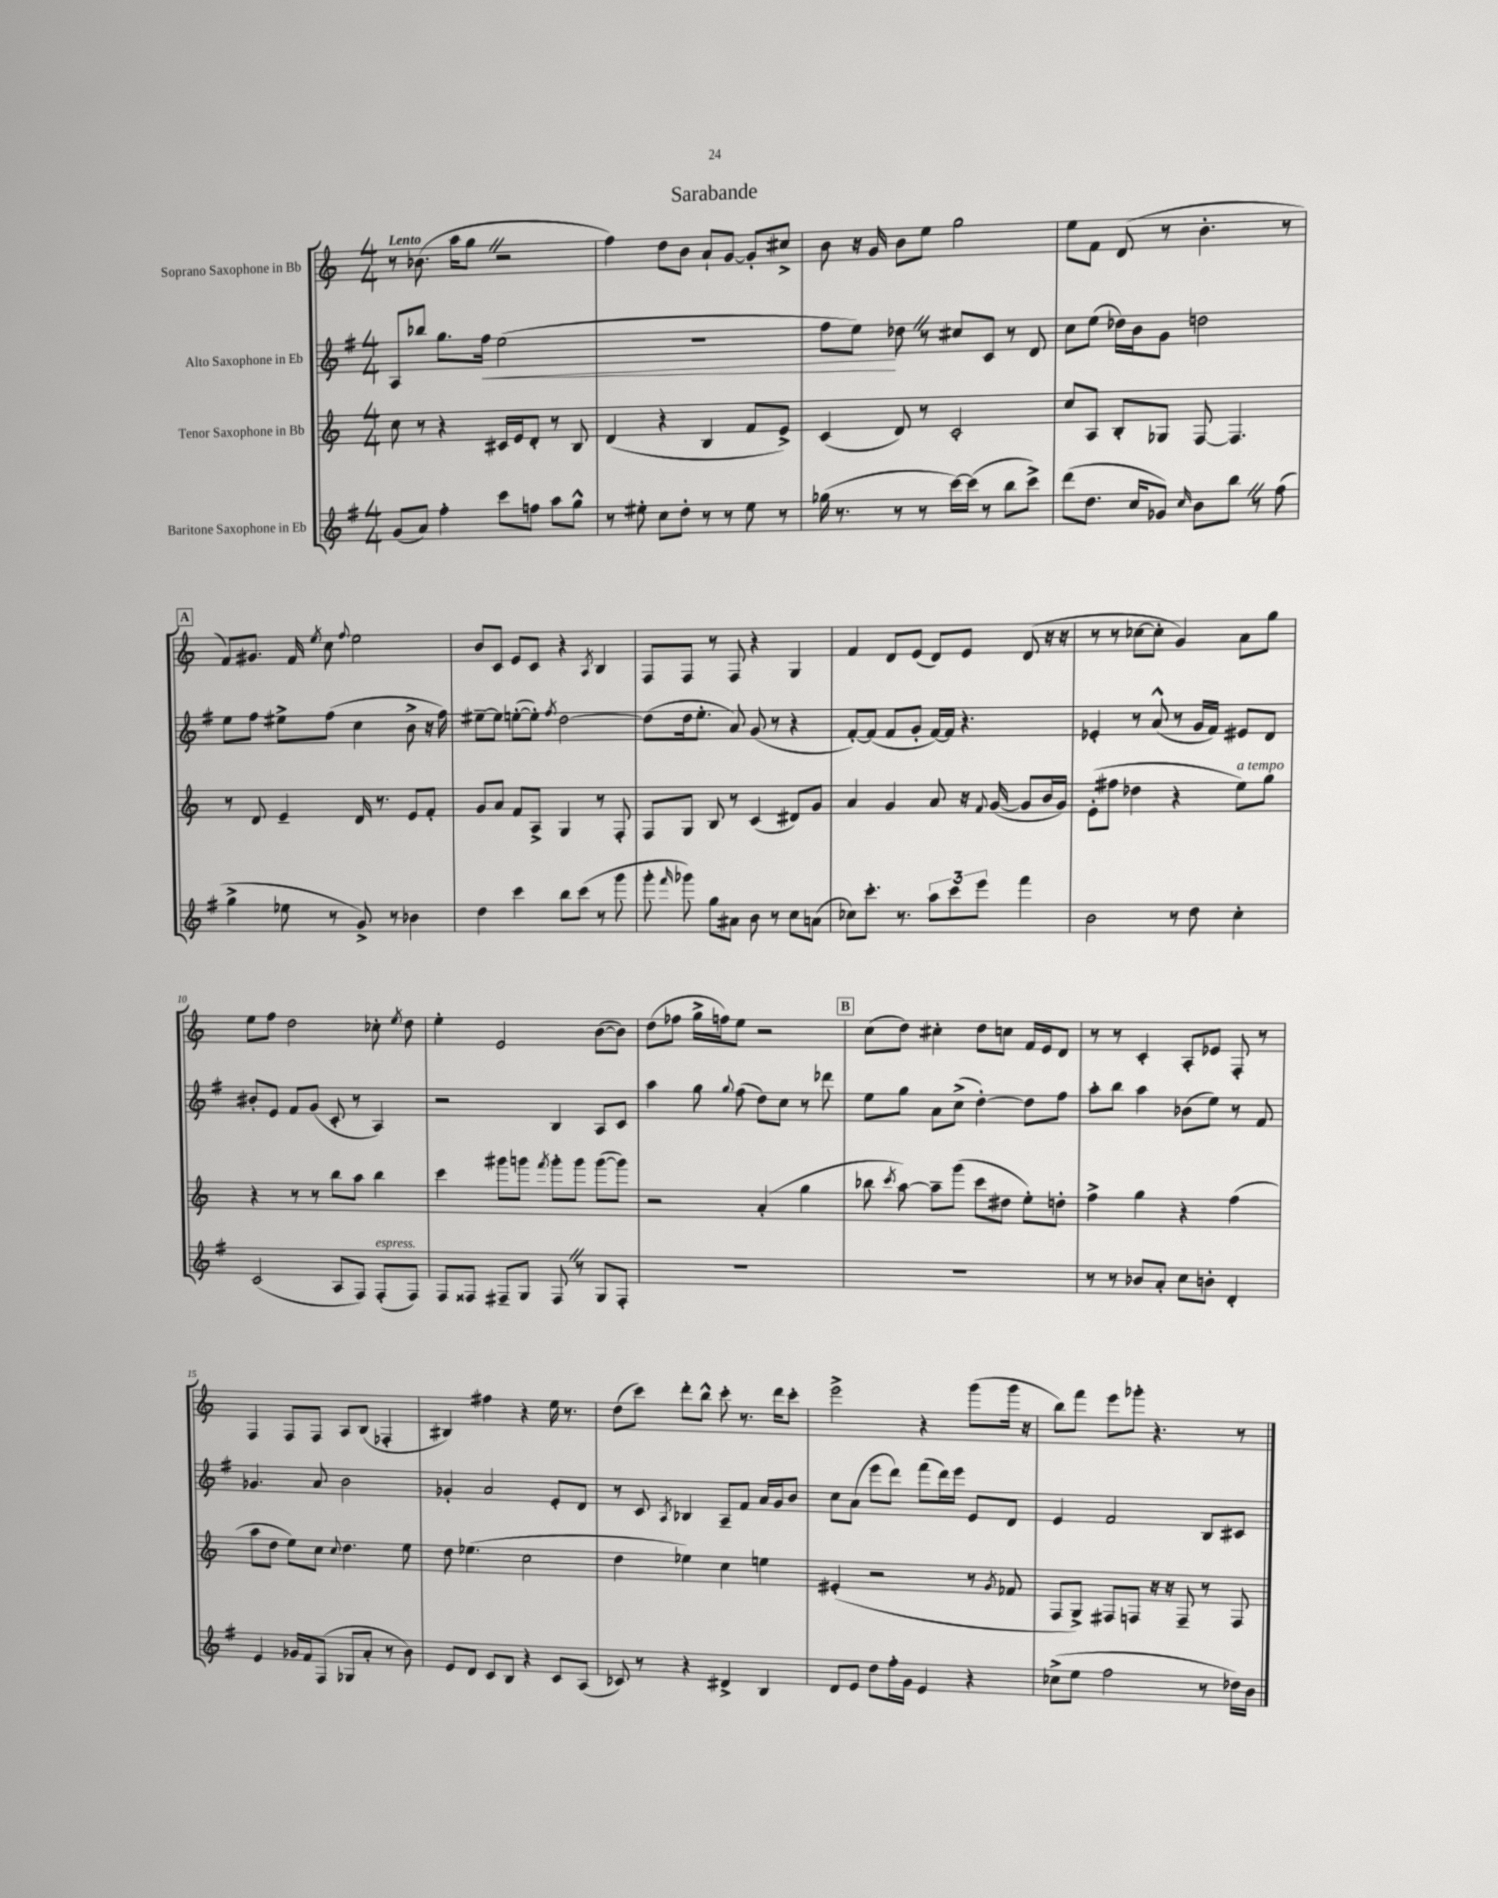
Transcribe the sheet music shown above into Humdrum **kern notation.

**kern	**kern	**kern	**kern
*staff4	*staff3	*staff2	*staff1
*clefG2	*clefG2	*clefG2	*clefG2
*k[f#]	*k[]	*k[f#]	*k[]
*M4/4	*M4/4	*M4/4	*M4/4
(8g	8cc	8A	8r
8a)	8r	8bb-	(8.b-
4ff#'	4r	8.gg	.
.	.	.	16aa
.	.	.	8gg
.	.	16ff#	.
8ccc	16c#	(2ee	2r
.	16e	.	.
8ff	8d'	.	.
8aa	8r	.	.
8gg^^	8B	.	.
=	=	=	=
8r	(4d	1r	4ff)
8ee#'	.	.	.
8cc	4r	.	8dd
8dd'	.	.	8b
8r	4B	.	8a`
8r	.	.	[8g
8ee#	8f	.	8g']
8r	8e^)	.	8cc#^
=	=	=	=
(16gg-	(4c	8ff#	8b
8.r	.	.	.
.	.	8ee)	16r
.	.	.	16g
8r	8d)	8dd-	8b
8r	8r	8r	8ee
[16ccc)	2c'	8cc#	2gg
(16ccc]	.	.	.
8r	.	8c	.
8bb	.	8r	.
8ccc^)	.	8d	.
=	=	=	=
(8ddd	8cc	8cc	8ee
8.dd	8A	(8ee	8f
.	8B'	16dd-)	(8d
16cc	.	16b	.
8g-)	8G-	8g	8r
16qqcc	.	.	.
8b	[8F	2dd	4.b'
8bb	4.F]	.	.
8r	.	.	.
(8ff#	.	.	8r
=	=	=	=
4gg^	8r	8ee	8f)
.	8d	8ff#	8.g#
8ee-	4e~	8ee#^	.
.	.	.	16f
.	.	.	8qee
8r	.	(8ff#	8cc
.	.	.	8qqff
8g^)	16d	4cc	2ee
.	8.r	.	.
8r	.	.	.
4b-	8e	8b^	.
.	8f'	16r	.
.	.	16ff#)	.
=	=	=	=
4dd	8g	[8ee#~	8b
.	8a	8ee#]	8c
4ccc	8f	([8ee'	8e
.	8A^	8ee'])	8c
.	.	8qff#	.
8bb	4G	[2dd	4r
(8ccc	.	.	.
.	.	.	8qA
8r	8r	.	4B
8ggg	8F'	.	.
=	=	=	=
8ggg'	8F	(8dd]	8F
16qqfff#	.	.	.
8ggg-)	8G	16dd	8F
.	.	8.ee'	.
8gg	8B	.	8r
8a#	8r	8a)	8F
8b	(4c	(8g	4r
8r	.	8r	.
8cc	8d#)	4r	4G
(8a	8g	.	.
=	=	=	=
8cc-)	4a	[8f#')	4f
8.ccc'	.	(8f#]	.
.	4g	8f#	8d
8.r	.	.	.
.	.	8g'	(8e
12aa	8a	[16f#)	8d)
.	.	16f#]	.
12ccc	.	.	.
.	16r	4.r	8e
12eee	.	.	.
.	8qqf	.	.
.	([16g	.	.
4fff#	8g]	.	(8d
.	16b	.	16r
.	16g)	.	16r
=	=	=	=
2b	(8e'	4e-'	8r
.	8ff#	.	8r
.	4dd-	8r	[8cc-
.	.	(8a^^	8cc-']
8r	4r	8r	4g)
8dd	.	16g	.
.	.	16f#)	.
4cc'	8ee)	8e#	8a
.	8gg	8d	8gg
=	=	=	=
(2c	4r	8b#'	8ee
.	.	8e	8ff
.	8r	8f#	2dd
.	8r	(8g	.
8A	8bb	8c'	.
8F#)	8aa	8r	.
(8F#'	4bb	4A)	8cc-'
.	.	.	8qee
8F#)	.	.	8dd
=	=	=	=
8F#	4ccc	2r	4ee'
8F##	.	.	.
8F#~	8ggg#	.	2e
8G	8ggg	.	.
.	8qfff	.	.
8F#	8ggg'	4B	.
8r	8ggg	.	.
8G	([8ggg	8A	([8b
8F#'	8ggg])	8c	8b])
=	=	=	=
1r	2r	4aa	(8dd
.	.	.	8ff-
.	.	8gg	16gg^
.	.	.	16ff)
.	.	8qqgg	.
.	.	(8ff#	8ee
.	(4a'	8dd)	2r
.	.	8cc	.
.	4gg	8r	.
.	.	8ddd-	.
=	=	=	=
1r	8bb-	8ee	(8cc
.	8qccc	.	.
.	[8aa)	8gg	8dd)
.	8aa~]	8a	4cc#'
.	(8ggg	(8cc^	.
.	8ccc	[4dd')	8dd
.	8dd#	.	8cc
.	8ee')	8dd]	16f
.	.	.	16e
.	8dd'	8ff#	8d
=	=	=	=
8r	4ff^	8aa'	8r
8r	.	8bb	8r
8b-	4gg	4aa	4c'
8a'	.	.	.
8cc	4r	(8b-	8A'
8b'	.	8ee)	8e-
4d'	(4ff	8r	8F'
.	.	8f#	8r
=	=	=	=
4e	8aa	4.g-	4F
.	8dd	.	.
16g-	8ee)	.	8F
16f#	.	.	.
(8F#	8cc	8a	8F
.	8qqcc	.	.
8G-	4.dd	2b	8A
8a'	.	.	(8B
8r	.	.	4F-'
8b)	8ee	.	.
=	=	=	=
8e	8dd	4g-'	4B#)
8d	(4.ee-	.	.
8c	.	2a	4ff#
8B	.	.	.
4r	2cc	.	4r
8c	.	8e'	16ee
.	.	.	8.r
(8A	.	8d	.
=	=	=	=
8c-)	4dd	8r	(8dd
8r	.	8c	8ccc)
.	.	8qA	.
4r	4ee-)	4B-	8ddd'
.	.	.	8bb^^
4d#^	4cc	8A~	8ccc'
.	.	8f#	8.r
4B	4ee	16a	.
.	.	16g	16ddd
.	.	8b	8ccc'
=	=	=	=
8d	(4e#'	8cc	2eee^
8e	.	(8a	.
8dd	2r	8eee	.
16ff#'	.	8ddd)	.
16g	.	.	.
4e	.	(8fff#	4r
.	.	16ddd)	.
.	.	16eee	.
4r	8r	8e	(8ggg
.	8qg	.	.
.	8f-	8d	16ggg
.	.	.	16r
=	=	=	=
(8cc-^	8F	4e	8bb)
8ee	8G^)	.	8fff
2ff#	8F#	2f#	8eee
.	8F	.	8ggg-'
.	16r	.	4.r
.	16r	.	.
.	8F~	.	.
8r	8r	8B	.
16dd-)	8F	8c#	8r
16b	.	.	.
==	==	==	==
*-	*-	*-	*-
